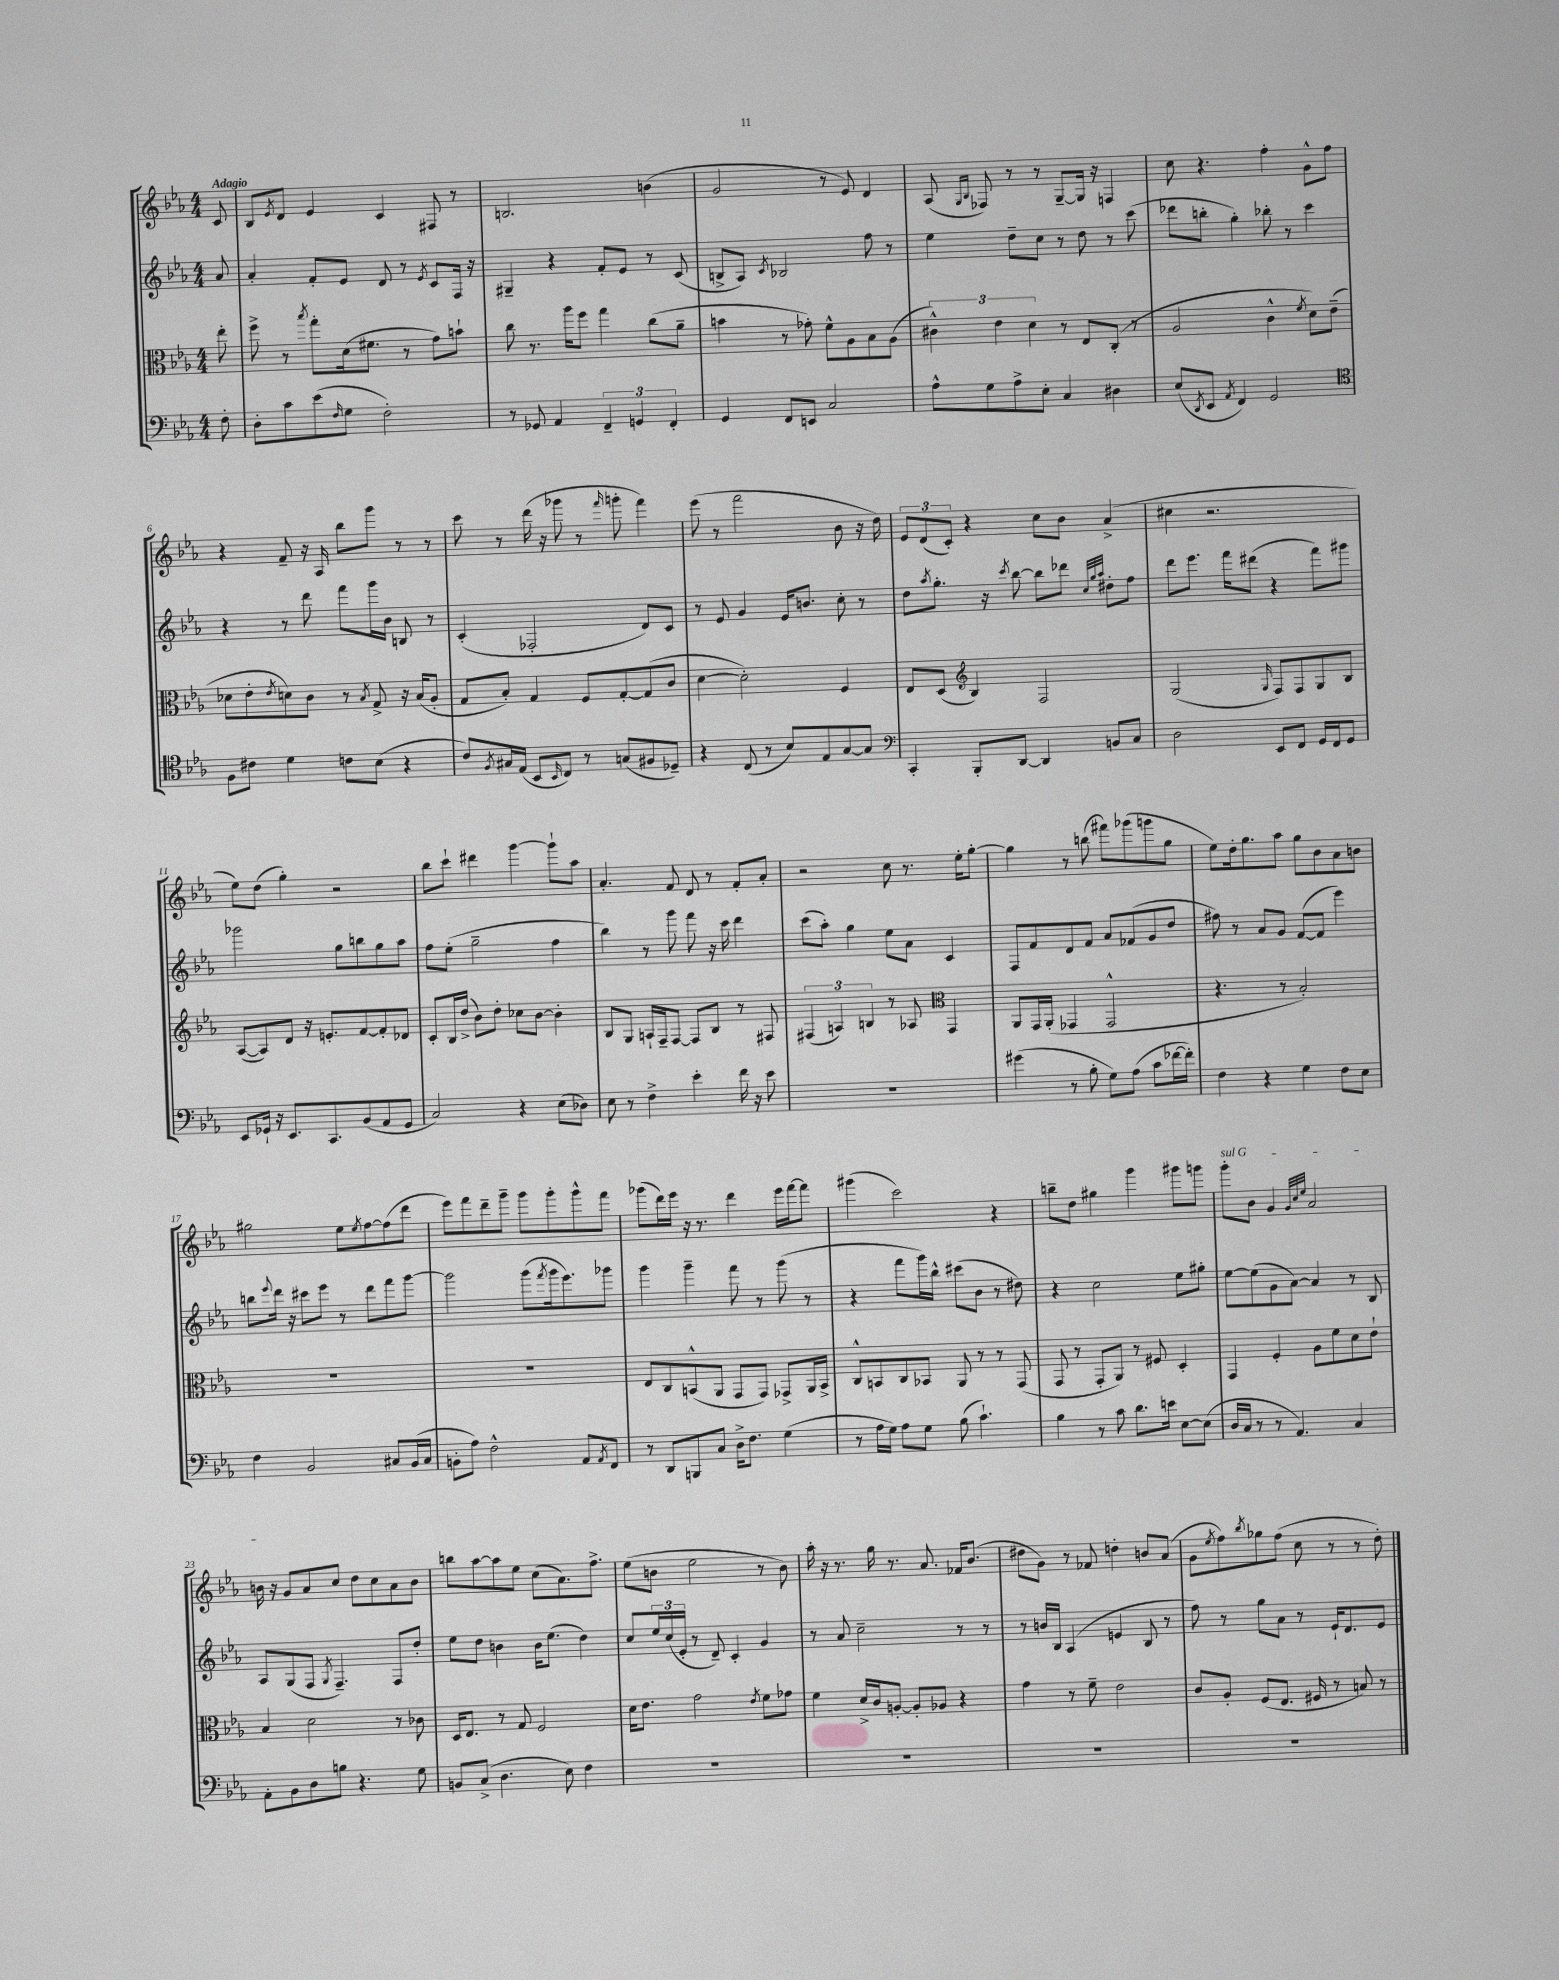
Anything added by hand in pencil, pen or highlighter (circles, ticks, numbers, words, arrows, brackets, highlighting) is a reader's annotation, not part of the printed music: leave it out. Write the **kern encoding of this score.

**kern	**kern	**kern	**kern
*part4	*part3	*part2	*part1
*staff4	*staff3	*staff2	*staff1
*clefF4	*clefC3	*clefG2	*clefG2
*k[b-e-a-]	*k[b-e-a-]	*k[b-e-a-]	*k[b-e-a-]
*M4/4	*M4/4	*M4/4	*M4/4
=	=	=	=
!	!	!	!LO:TX:a:B:t=Adagio
8F'\	8ee-'\	8a-/	8c/
=1	=1	=1	=1
8D'\L	8ff^\	4a-'/	8B-/L
.	.	.	8qe-/
8c\	8r	.	8d/J
.	8qbb-/	.	.
(8e-\	8gg'\L	8f'/L	4e-/
16qqF/	.	.	.
8G\J	(16d\k	8e-/J	.
.	8.f#X\J	.	.
2F'\)	.	8d/	4c/
.	8r	8r	.
.	.	8qe-/	.
.	8g\L)	8c/L	8F#X/
.	8bn`\J	16F/Jk	8r
.	.	16r	.
=2	=2	=2	=2
8r	8cc\	4G#X~/	2.Bn/
8GG-X/	8.r	.	.
4AA-/	.	4r	.
.	16aa-\KL	.	.
.	8ff\J	.	.
6FF~/	4gg\	8f'/L	.
.	.	8e-/J	.
6GGn/	.	.	.
.	(8cc\L	8r	(4bn\
6FF'/	.	.	.
.	8a-~\J	(8c/	.
=3	=3	=3	=3
4GG/	4bn\	8Bn^/L	2g/
.	.	8A-/J)	.
.	.	8qc/	.
8FF/L	8r	2B-X/	.
8EEn/J	8g-X'\)	.	.
2C/	8f^^\L	.	8r
.	8A-\	.	8e-/)
.	8B-\	8ff\	4d/
.	(8A-\J	8r	.
=4	=4	=4	=4
8A-^^\L	6c#X^^\)	4ee-\	(8A-/
.	.	.	16qqG/LL
.	.	.	16qqB-/JJ
8G\	.	.	8F-X/)
.	6e-\	.	.
8A-^\	.	8dd~\L	8r
.	6d\	.	.
8E-'\J	.	8cc\J	8r
4C/	8r	8r	[8G~/L
.	8E-/L	8dd\	16G/Jk]
.	.	.	16r
4D#X\	(8C'/J	8r	4Fn/
.	8r	(8ccc\	.
=5	=5	=5	=5
(8E-/L	2A-/	8ddd-X\L	8cc\
8qDD/	.	.	.
8EE-/J	.	8bbn'\J	4.r
8qAA-/	.	.	.
4FF/)	.	4gg'\)	.
2GG/	4c^^\	8bb-X'\	4ff'\
.	.	8r	.
.	8qf/	.	.
.	8d\L)	4ccc\	8g^^\L
.	(8e-~\J	.	8ff\J
!!LO:LB:g=z
=6	=6	=6	=6
*clefC4	*	*	*
8F\L	8d-X\L	4r	4r
8c#X\J	8e-'\	.	.
.	8qe-/	.	.
4d\	8dn\)	8r	8f~/
.	8c\J	8ddd\	16r
.	.	.	16A-/
8cn\L	8r	8fff\L	8bb-\L
.	8qB-/	.	.
(8B-\J	8G^/	16ggg\L	8ggg\J
.	.	16b-\JJ	.
4r	16r	8Bn/	8r
.	(16B-/KL	.	.
.	8A-'/J	8r	8r
=7	=7	=7	=7
8c/L)	8G/L	(4c'/	8ccc\
8qF/	.	.	.
16G#X/L	8B-'/J)	.	8r
(16E-/JJ	.	.	.
8BB-/L	4G/	2F-X'/	(16ddd\
.	.	.	16r
16qqBB-/	.	.	.
8C/J)	.	.	8ggg-X\
8r	8F/L	.	8r
.	.	.	16qqfff/
(8Gn/L	[8G'/	.	8gggn'\
8F#X/	(8G/]	8d/L)	4fff\)
8D-X~/J)	8c/J	8c/J	.
=8	=8	=8	=8
4r	[4d\	8r	(8eee-\
.	.	8e-/	8r
(8C/	2d'\])	4g/	2fff\
8r	.	.	.
8B-/L)	.	16e-/KL	.
.	.	8.bn/J	.
8E-/	.	.	.
[8G/	4F/	8cc'\	8b-\
8G/J]	.	8r	16r
.	.	.	16dd\)
=9	=9	=9	=9
*clefF4	*	*	*
4CC'/	8E-/L	8dd\L	12e-/L
.	.	.	(12d/
.	.	8qaa-/	.
.	(8D/J	8.gg'\J	.
.	.	.	12c'/J)
*	*clefG2	*	*
8BBB-'/L	4B-/)	.	4r
.	.	16r	.
.	.	8qccc/	.
[8DD/J	.	[8bb-\	.
4DD/]	2F/	8bb-\L]	8cc\L
.	.	8ddd-X\J	8b-\J
.	.	32qqcc/LLL	.
.	.	32qqgg/	.
.	.	32qqaa-/JJJ	.
8BBn/L	.	8dd#X'\L	(4a-^/
8C/J	.	8ff\J	.
=10	=10	=10	=10
2D\	(2G/	8ddd\L	4cc#X\
.	.	8.eee-\J	.
.	.	.	2.r
.	.	16fff\KL	.
.	.	(8ddd#X\J	.
.	16qqG/	.	.
8EE-/L	8F/L)	4r	.
8FF/J	8F/	.	.
16GG/LL	8G/	8fff\L)	.
16FF/J	.	.	.
8GG/J	8B-/J	8ggg#X\J	.
!!LO:LB:g=z
=11	=11	=11	=11
8EE-/L	([8A-/L	2ggg-X\	8ee-\L)
16GG-X`/Jk	8A-/])	.	(8dd\J
16r	.	.	.
8.EE-/L	8d/J	.	4gg'\)
.	16r	.	.
8.CC/	8.en'/L	.	.
.	.	8gg\L	2r
(8BB-/	[8f/	8bbn\	.
8AA-/	8f'/]	8gg\	.
8GG-/J	8d-X/J	8aa-\J	.
=12	=12	=12	=12
2C/)	8c'/L	8ff\L	8bb-\L
.	16B-/L	(8ee-'\J	8ccc`\J
.	(16dd^/JJ	.	.
.	8b-\L)	2gg~\	4ddd#X\
.	8dd'\J	.	.
4r	8cc-X\L	.	[4ggg\
.	[8b-\J	.	.
(8E-\L	4b-'\]	4ff\	8ggg`\L]
8D-X\J)	.	.	8aa-\J
=13	=13	=13	=13
8E-\	8B-/L	4bb-\)	4.a-'/
8r	8G/J	.	.
4F^\	16An`/LL	8r	.
.	16F~/J	.	.
.	[8F/J	8ggg\	8f/
4e-'\	8F/L]	8fff\	8d/
.	8B-/J	16r	8r
.	.	16ccc\	.
16f\	8r	4ddd\	8f'/L
16r	.	.	.
8e-\	8F#X/	.	8a-'/J
=14	=14	=14	=14
1r	(6F#X/	(8ccc\L	2r
.	.	8aa-'\J)	.
.	6An/)	.	.
.	.	4gg\	.
.	6Bn/	.	.
.	8r	8ee-\L	8cc\
.	8A-X/	8a-\J	8.r
*	*clefC3	*	*
.	4GG/	4c/	.
.	.	.	16ee-'\KL
.	.	.	[8gg'\J
=15	=15	=15	=15
(4g#X\	8AA-/L	8F/L	4gg\]
.	16GG/L	8f/	.
.	(16AA-'/JJ	.	.
8r	4GG-X/	8d/	8r
8B-'\	.	8f/J	(8bbn\
8G\L)	2GG-^^/	8a-/L	8fff#X\L)
(8A-\J	.	(8f-X/	(8ggg-X\
8c\L	.	8g/	8gggn\
[16f-X\L	.	8dd/J	8gg\J
16f-'\JJ])	.	.	.
=16	=16	=16	=16
4F\	4.r	8ff#X\)	8ee-\L)
.	.	8r	16dd'\k
.	.	.	8.gg\
4r	.	8a-/L	.
.	8r	8g/J	8aa-\J
4G\	2B-'/)	([8f/L	8gg\L
.	.	8f/J]	8b-\
8F\L	.	4eee-\)	8a-\
8E-\J	.	.	8bn\J
!!LO:LB:g=z
=17	=17	=17	=17
4F\	1r	8bbn\L	2gg#X\
.	.	8qqeee-/	.
.	.	16ddd\Jk	.
.	.	16r	.
2BB-/	.	8ccc#X\L	.
.	.	8eee-\J	.
.	.	8r	8ee-\L
.	.	.	8qee-/
.	.	8ddd\L	[8ff\
8C#X/L	.	8fff\	(8ff\]
(16BB-/L	.	[8ggg\J	8ddd\J
16C#/JJ	.	.	.
=18	=18	=18	=18
8BBn'\L	1r	2ggg\]	8eee-\L)
8A-\J)	.	.	8fff\
2F^^\	.	.	8ddd~\
.	.	.	8ggg~\J
.	.	(8ggg\L	8ggg\L
.	.	8qfff/	.
.	.	16ggg\k	8ggg'\
.	.	8.eee-\)	.
8AA-/L	.	.	8ggg^^\
8qAA-/	.	.	.
8FF/J	.	8ggg-X\J	8fff\J
=19	=19	=19	=19
8r	8E-/L	4ggg\	(8ggg-X\L
8DD/L	8C/	.	16ddd\L)
.	.	.	16eee-\JJ
8BBBn/	(8BBn^^/	4ggg~\	16r
.	.	.	8.r
8C/J	8AA-/J	.	.
16D^\KL	8GG/L	8fff\	4ddd\
8.F\J	.	.	.
.	8GG/J)	8r	.
(4G\	8GG-X^/L	(8ggg\	16eee-\LL
.	.	.	[16fff\J
.	16AA-/L	8r	8fff\J]
.	16BB^/JJ	.	.
=20	=20	=20	=20
8r	8C^^/L	4r	(4ggg#X\
16A-\LL	8BBn/	.	.
16G\JJ)	.	.	.
8A-\L	8C/	8fff\L	2ccc\)
8G\J	8BB-X/J	16ggg\L)	.
.	.	16bb-^^\JJ	.
(8B-\	8AA-/	(8ccc#X\L	.
4.c`\)	8r	8b-\J	.
.	8r	8r	4r
.	(8GG/	8dd#X\)	.
=21	=21	=21	=21
4B-\	8GG/	4r	8bbn~\L
.	8r	.	8dd\J
8r	8GG'/L	2cc\	4gg#X\
8c\	8AA-/J)	.	.
8.d\L	8r	.	4ggg\
.	8F#X/	.	.
16en\Jk	.	.	.
[8E-\L	4D'/	8ee-\L	8ggg#X\L
(8E-\J]	.	8gg#X'\J	8gggn\J
=22	=22	=22	=22
!	!	!	!LO:TX:a:i:t=sul G
16D/LL	4GG/	[8ee-\L	8ggg'\L
16C/JJ	.	.	.
8r	.	(8ee-\]	8b-\J
8r	4F'/	8g\	4g/
4.AA-/)	.	[8a-\J)	.
.	.	.	32qqg/LLL
.	.	.	32qqcc/
.	.	.	32qqee-/JJJ
.	8A-\L	4a-/]	2a-/
.	8f\	.	.
4C/	8d\	8r	.
.	8e-`\J	8B-/	.
!!LO:LB:g=z
=23	=23	=23	=23
8AA-'\L	4B-/	8A-/L	16bn\
.	.	.	16r
8BB-\	.	(8G/	8g/L
8D\	2d\	8F/J	8a-/
.	.	8qG/	.
8Bn\J	.	4.F~/)	8cc/J
4.r	.	.	8dd\L
.	.	.	8cc\
.	8r	8F/L	8a-\
8G\	8c-X\	8dd'/J	8b\J
=24	=24	=24	=24
8BBn/L	16D/KL	8ee-\L	8bbn\L
.	8.E-/J	.	.
(8C^/J	.	8dd\J	[8aa-\
4.D\	8r	4bn\	8aa-\]
.	8G/	.	8ee-\J
.	2F/	16b\KL	(8cc\L
.	.	(8.ee-\J	.
8E-\)	.	.	8.a-\)
4F\	.	4dd\)	.
.	.	.	8.ff^\J
=25	=25	=25	=25
1r	16d\KL	8cc/L	(8ee-\L
.	8.e-\J	.	.
.	.	24ee-/L	8bn\J
.	.	(24cc/	.
.	.	24e-'/JJ	.
.	2g\	8r	2ee-\
.	.	8d~/)	.
.	.	4c'/	.
.	8qe-/	.	.
.	8f\L	4g/	8r
.	8g-X\J	.	8b\)
=26	=26	=26	=26
1r	4f\	8r	16aa-'\
.	.	.	16r
.	.	8a-/	8.r
.	16d^/LL	2cc~\	.
.	16c/J	.	16gg\
.	[8An'/J	.	8.r
.	8A'/L]	.	.
.	.	.	8.a-/
.	8A-X/J	.	.
.	4r	8r	16f-X/KL
.	.	.	(8.b-/J
.	.	8r	.
=27	=27	=27	=27
1r	4g\	8r	8dd#X\L
.	.	16bn/LL	8g\J)
.	.	16B-/JJ	.
.	8r	(4A-/	8r
.	8f~\	.	8f-X/
.	2e-\	4en/	4ddn'\
.	.	8B-/	8bn/L
.	.	8r	(8a-/J
=28	=28	=28	=28
1r	8c/L	8ff\)	8g\L
.	.	.	8qee-/
.	8A-'/J	8r	8ff\)
.	.	.	8qbb-/
.	(8F/L	8gg\L	8gg-X\
.	8.E-/J	8a-\J	(8ff\J
.	.	8r	8cc\
.	16F#X/	.	.
.	8r	16e-`/KL	8r
.	.	8.d/	.
.	8Bn/)	.	8r
.	8r	8e-/J	8dd'\)
==	==	==	==
*-	*-	*-	*-
